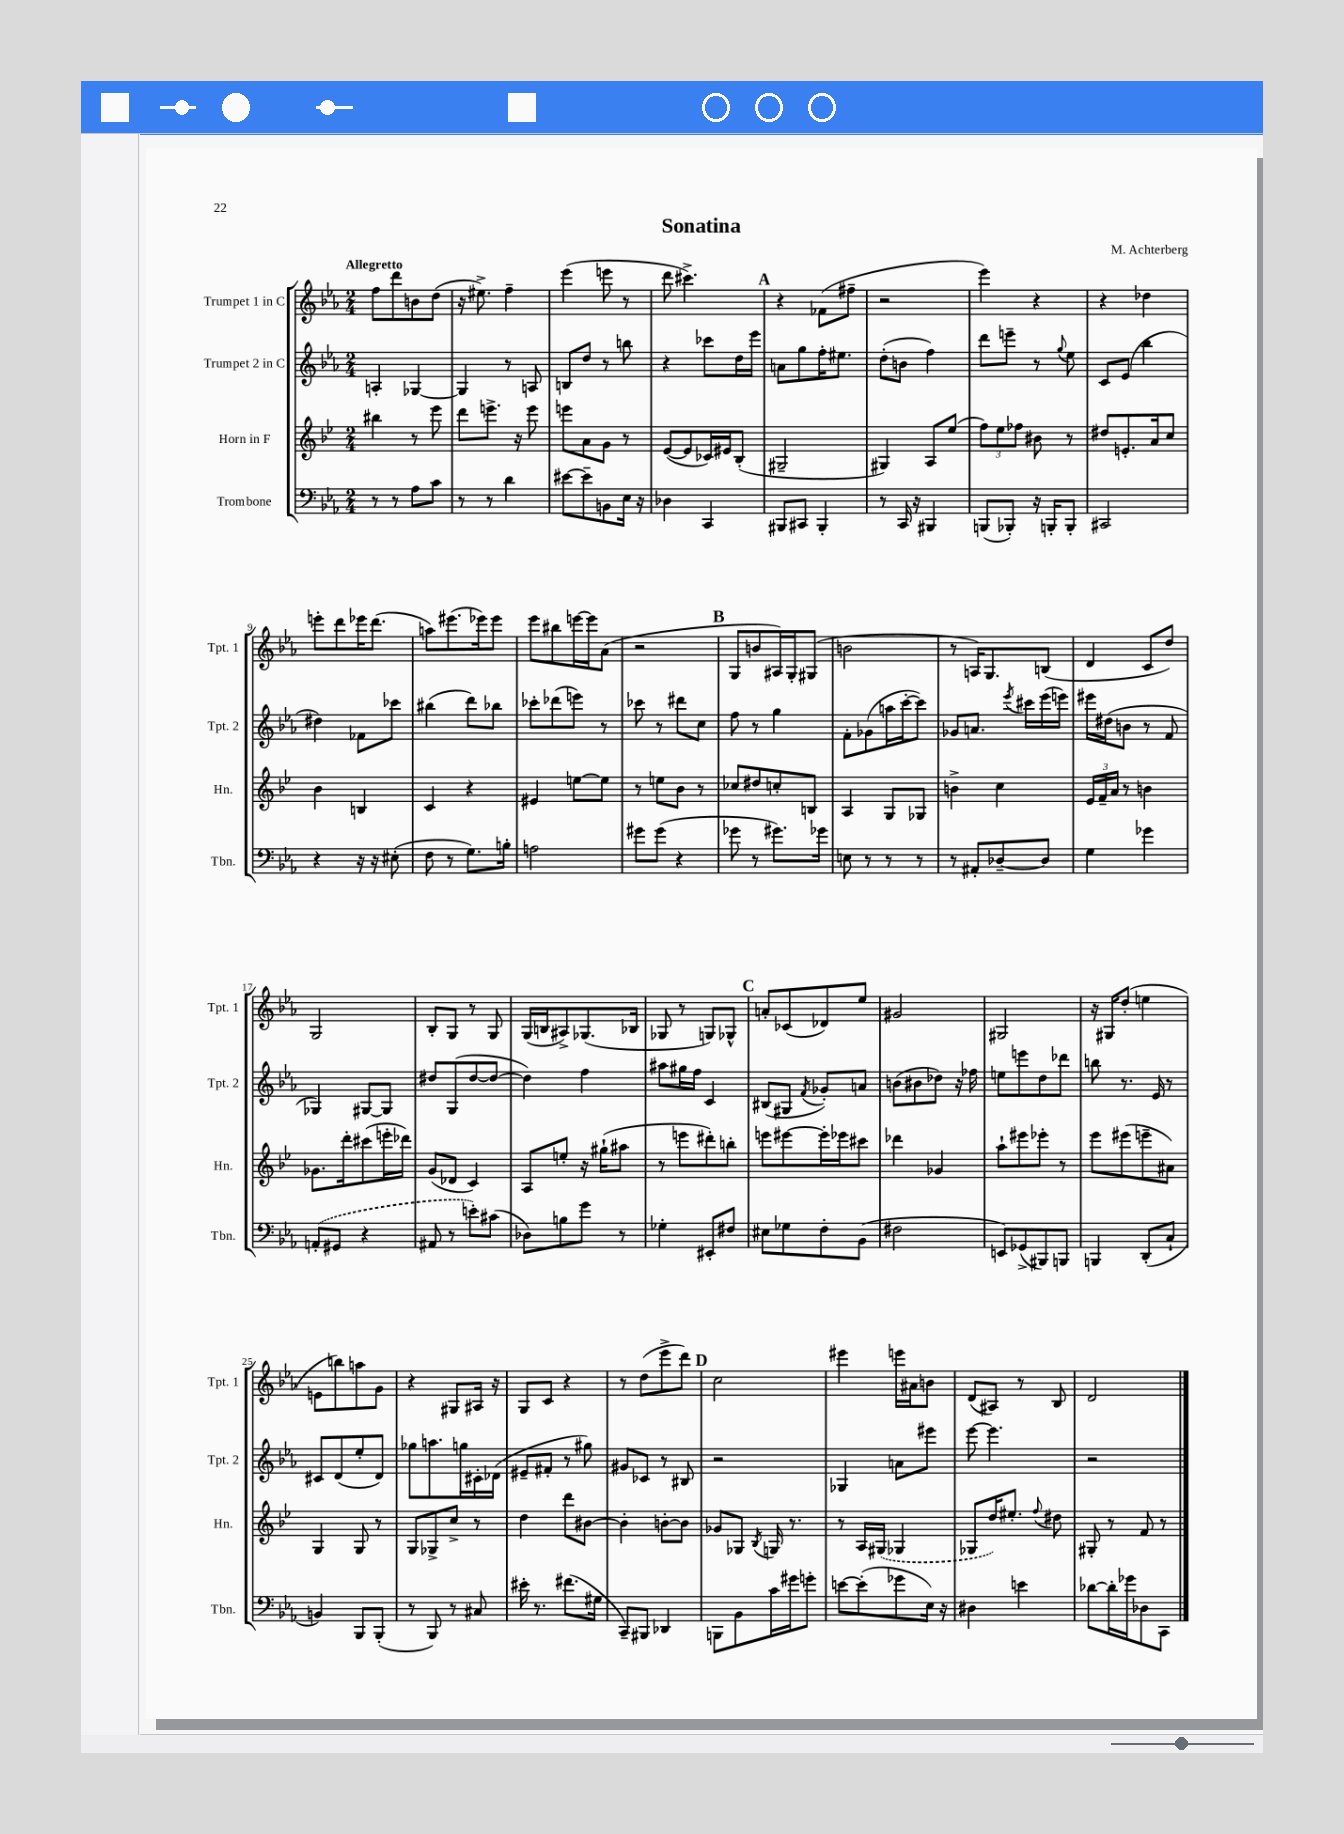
\header { title = "Sonatina" composer = "M. Achterberg" }
<<
\new StaffGroup <<
\new Staff = "s0" \with { instrumentName = "Trumpet 1 in C" shortInstrumentName = "Tpt. 1" } {
    \clef treble \key ees \major \numericTimeSignature \time 2/4 \tempo "Allegretto"
    \autoBeamOff f''8[ d'''8 b'8 d''8]( |
    r16 eis''8.->) f''4-- |
    ees'''4( e'''8 r8 |
    d'''8 cis'''4.->) |
    \mark \markup { \bold "A" } r4 fes'8[( fis''8]-- |
    r2 |
    ees'''4) r4 |
    r4 des''4 |
    e'''8[-. d'''8 ees'''16 d'''8.]( |
    a''8[) eis'''8.( ees'''16) ees'''8] |
    ees'''8[ bis''8 e'''16~ e'''16 aes'8]( |
    r2 |
    \mark \markup { \bold "B" } g8[ b'8 ais16) g16-. gis8]( |
    b'2 |
    r8 a16[) g8. b8]( |
    d'4 c'8[ d''8]) |
    g2 |
    bes8[-. g8] r8 g8 |
    g16[( b16 ais8->) ges8.( bes16] |
    ges8 r8 g8[) ges8]-^ |
    \mark \markup { \bold "C" } a'8[-. ces'8( des'8) ees''8] |
    gis'2 |
    gis2 |
    r16 gis16[ d''8]-.( e''4 |
    e'8[ b''8) a''8 g'8] |
    r4 gis8[ ais16] r16 |
    g8[ c'8] r4 |
    r8 d''8[( ees'''8-> d'''8]) |
    \mark \markup { \bold "D" } c''2 |
    eis'''4 e'''16[ ais'16 b'8] |
    d'8[( ais8]) r8 bes8 |
    d'2 \bar "|." |
}
\new Staff = "s1" \with { instrumentName = "Trumpet 2 in C" shortInstrumentName = "Tpt. 2" } {
    \clef treble \key ees \major \numericTimeSignature \time 2/4
    \autoBeamOff a4-. ges4~ |
    ges4 r8 a8 |
    b8[ d''8] r8 b''8 |
    r4 ces'''8[ d''16 ees'''16] |
    \mark \markup { \bold "A" } a'8[ g''8 f''16-. eis''8.] |
    d''8[-.( b'8] f''4) |
    d'''8[ e'''8]-- r8 \appoggiatura { g''8 } ees''8 |
    c'8[ ees'8]( bes''4 |
    dis''4) fes'8[ ces'''8] |
    bis''4( d'''8[) bes''8] |
    ces'''8[-. des'''8( e'''8]) r8 |
    ces'''8 r8 dis'''8[ c''8] |
    \mark \markup { \bold "B" } f''8 r8 g''4 |
    f'8[-. ges'8( a''16 c'''16~-. c'''8]) |
    ges'8[ a'8.] \acciaccatura { ees'''8 } cis'''16[ ees'''16( e'''16]) |
    eis'''16[ dis''16( b'8] r8 f'8 |
    ges4) gis8[~ gis8] |
    dis''8[ g8( dis''8~ dis''8]~ |
    dis''4) f''4 |
    ais''8[ gis''16 f''16] c'4 |
    \mark \markup { \bold "C" } bis8[( gis8] \acciaccatura { f'8 } ges'8[-.) a'8] |
    b'8[( bis'8 des''8]) r16 fes''16 |
    e''8[ e'''8 d''8 des'''8] |
    b''8 r8. ees'16 r8 |
    cis'8[ d'8( ees''8-. d'8]) |
    ges''8[ a''8. g''16 cis'16-. des'16]( |
    eis'8[-- fis'8]-. r8 gis''8) |
    gis'8[ ces'8] r8 bis8 |
    \mark \markup { \bold "D" } r2 |
    ges4 a'8[ eis'''8] |
    ees'''8~ ees'''4. |
    r2 \bar "|." |
}
\new Staff = "s2" \with { instrumentName = "Horn in F" shortInstrumentName = "Hn." } {
    \clef treble \key bes \major \numericTimeSignature \time 2/4
    \autoBeamOff bis''4 r8 ees'''8 |
    d'''8[ e'''8.]-> r16 e'''8 |
    e'''8[ a'8 g'8] r8 |
    ees'8[~( ees'8 ces'16) eis'16 bes8]-.( |
    \mark \markup { \bold "A" } gis2-- |
    gis4) a8[ ees''8]( |
    \tuplet 3/2 { f''8[) ees''8 fes''8] } bis'8 r8 |
    dis''8[ e'8.-. a'16 c''8] |
    bes'4 b4 |
    c'4 r4 |
    eis'4 e''8[~ e''8] |
    r8 e''8[ bes'8] r8 |
    \mark \markup { \bold "B" } ces''8[ dis''8 c''8-. b8] |
    a4 g8[ ges8] |
    b'4-> c''4 |
    \tuplet 3/2 { ees'16[ f'16-- a'16] } r8 b'4 |
    ges'8.[ d'''16-. cis'''8( e'''16-. des'''16]) |
    g'8[( des'8] c'4) |
    a8[ e''8]-. r16 gis''16[-!( ais''8] |
    r8 e'''8[ dis'''8-.) b''8]-. |
    \mark \markup { \bold "C" } e'''8[ eis'''8~ eis'''16-. ees'''16 cis'''8] |
    des'''4 ges'4 |
    a''8[-! eis'''8 ees'''8]-. r8 |
    ees'''8[ eis'''8( e'''8-- ais'8]) |
    g4 g8 r8 |
    g8[ ges8-> c''8]-> r8 |
    d''4 d'''8[ bis'8]~ |
    bis'4-. b'8[~-. b'8] |
    \mark \markup { \bold "D" } ges'8[ ges8] \acciaccatura { bes8 } g16 r8. |
    r8 a16[ \once \slurDashed gis16]( ges4 |
    ges8[ d''16) eis''8.]-. \appoggiatura { f''8 } dis''8 |
    gis8-. r8 f'8 r8 \bar "|." |
}
\new Staff = "s3" \with { instrumentName = "Trombone" shortInstrumentName = "Tbn." } {
    \clef bass \key ees \major \numericTimeSignature \time 2/4
    \autoBeamOff r8 r8 aes8[ c'8] |
    r8 r8 d'4 |
    eis'8[~ eis'8-- b,8 ees16] r16 |
    des4 c,4 |
    \mark \markup { \bold "A" } bis,,8[ cis,8] bis,,4-. |
    r8 c,16 r16 bis,,4 |
    b,,8[( bes,,8]-.) r16 b,,16[-. b,,8]-. |
    cis,2 |
    r4 r16 r16 eis8-.( |
    f8 r8 g8.[) b16]-. |
    a2 |
    gis'8[ gis'8]( r4 |
    \mark \markup { \bold "B" } ges'8 r8 gis'8.[) ges'16] |
    e8 r8 r8 r8 |
    r8 ais,8[-. des8~-- des8] |
    g4 ges'4 |
    \once \slurDashed a,8[-.( gis,8] r4 |
    ais,8 r8 e'8[-.) cis'8]( |
    des8[) b8 g'8] r8 |
    ges4-. eis,8[-. fis8] |
    \mark \markup { \bold "C" } eis8[ ges8 f8-. bes,8]( |
    fis2 |
    e,8[) ges,8->( bis,,8) b,,8] |
    b,,4 d,8[-.( c8]-! |
    b,4) bes,,8[ bes,,8]-.( |
    r8 bes,,8) r8 cis8 |
    eis'16-. r8. fis'8.[( gis16] |
    c,8[--) bis,,8] des,4 |
    \mark \markup { \bold "D" } b,,8[ bes,8 c'16 gis'16 g'8]-. |
    e'8[~ e'8-.( ges'8 ees16]) r16 |
    dis4 e'4 |
    des'8[~ des'16-. ges'16 des8 c,8] \bar "|." |
}
>>
>>
